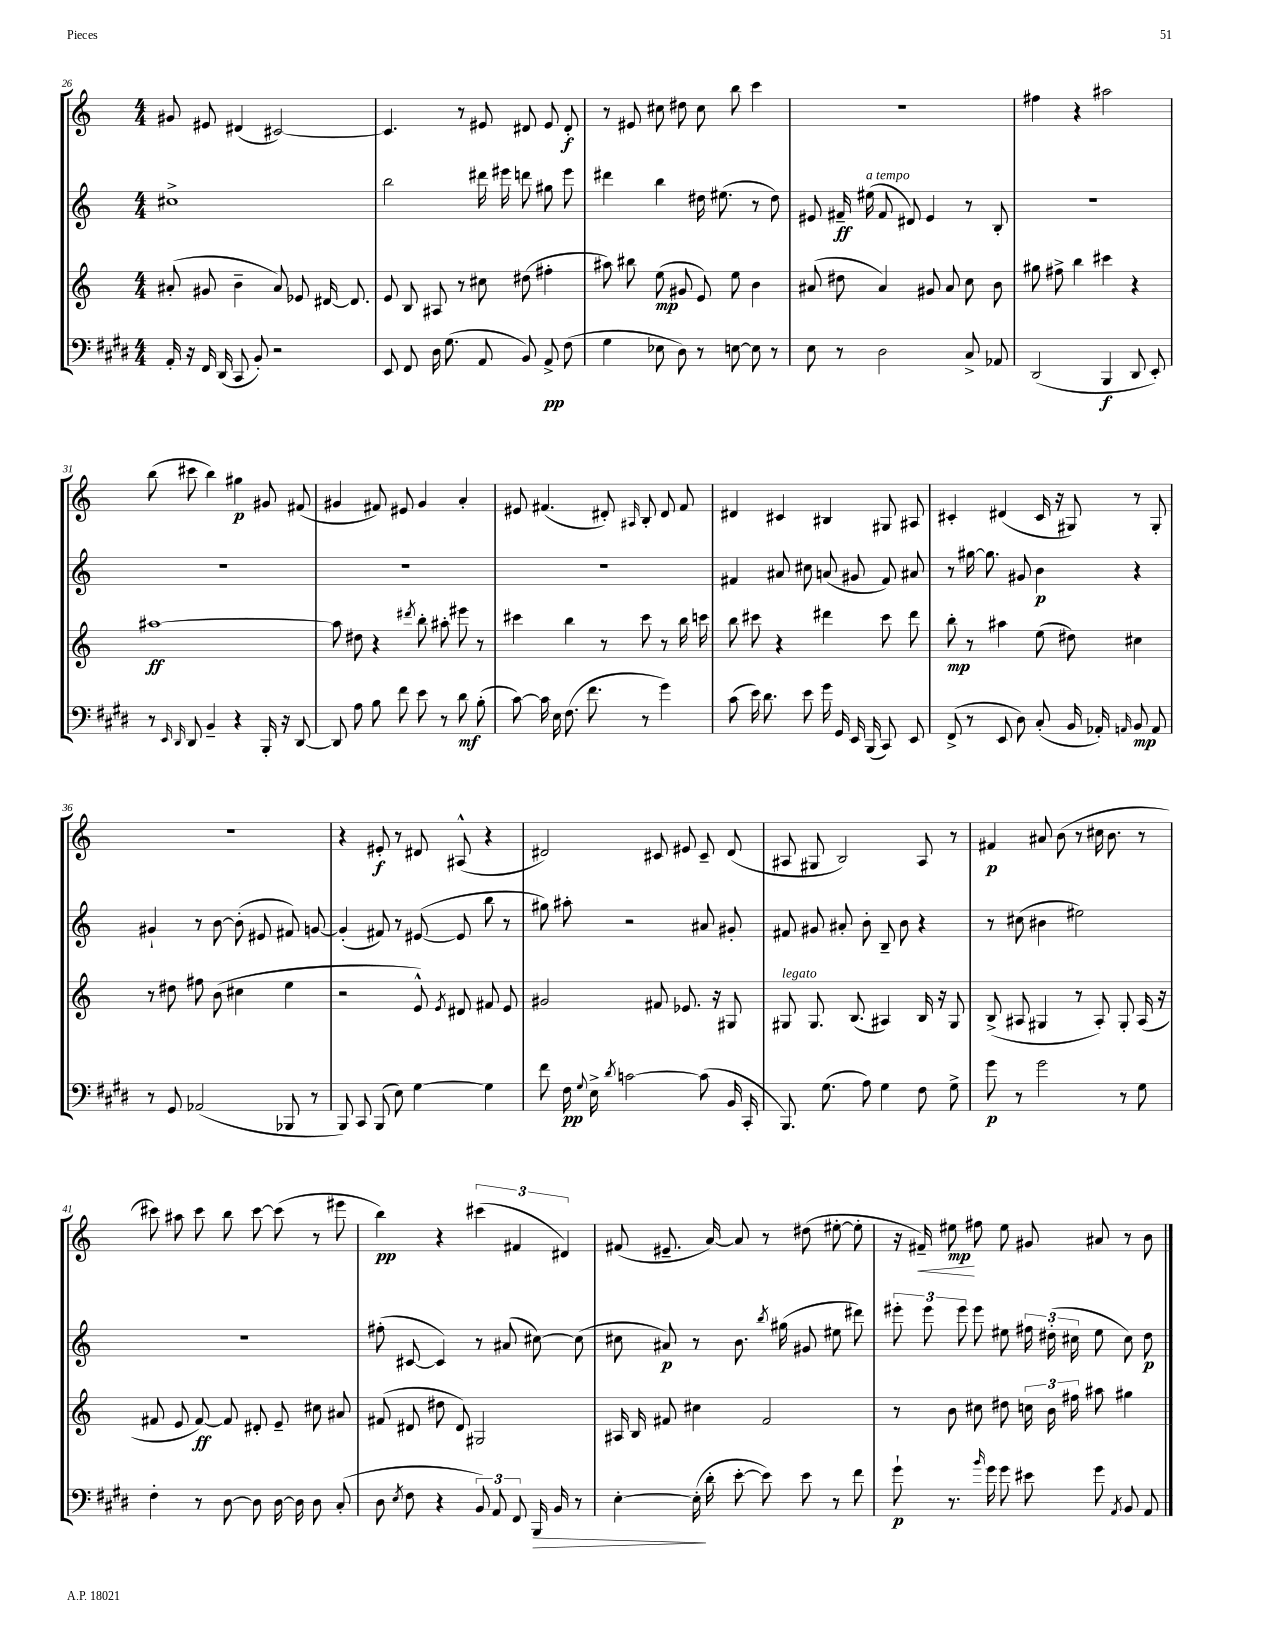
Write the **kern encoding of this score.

**kern	**kern	**kern	**kern
*staff4	*staff3	*staff2	*staff1
*clefF4	*clefG2	*clefG2	*clefG2
*k[f#c#g#d#]	*k[]	*k[]	*k[]
*M4/4	*M4/4	*M4/4	*M4/4
16AA'	(8a#'	1cc#^	8g#
16r	.	.	.
16FF#	8g#	.	8e#
(16DD#	.	.	.
8CC#	4b~	.	(4d#
8BB')	.	.	.
2r	8a#)	.	[2c#)
.	8e-	.	.
.	[16d#	.	.
.	8.d#]	.	.
=	=	=	=
8EE	8e	2bb	4.c#]
8FF#	8B	.	.
16D#	8A#	.	.
(8.G#	.	.	.
.	8r	.	8r
8AA	8cc#	16ddd#	8e#
.	.	16eee#	.
8BB)	(8dd#	8ddd	8d#
8AA^	4ff#'	8gg#	8e#
(8F#	.	8eee#	8d#'
=	=	=	=
4G#	8aa#)	4ddd#	8r
.	8bb#	.	8e#
8E-	(8ee	4bb	8cc#
8D#)	8g#	.	8dd#
8r	8e)	16dd#	8cc#
.	.	(8.ee#	.
[8E	8ee	.	8bb
8E]	4b	8r	4ccc
8r	.	8dd#)	.
=	=	=	=
8E	(8a#	8e#	1r
8r	8dd#	16f#~	.
.	.	(16ee#	.
2D#	4a#)	8f#	.
.	.	8d#)	.
.	8g#	4e#	.
.	8a#	.	.
8C#^	8cc	8r	.
8AA-	8b	8B'	.
=	=	=	=
(2DD#	8gg#	1r	4ff#
.	8ff#^	.	.
.	4bb	.	4r
4BBB	4ccc#	.	2aa#
8DD#	4r	.	.
8EE')	.	.	.
=	=	=	=
8r	[1aa#	1r	(8bb
16qqEE	.	.	.
16qqDD#	.	.	.
8DD#	.	.	8ccc#
4BB~	.	.	4bb)
4r	.	.	4gg#
16BBB'	.	.	8g#
16r	.	.	.
[8DD#	.	.	(8f#
=	=	=	=
8DD#]	8aa#]	1r	4g#
8A	8dd#	.	.
8B	4r	.	8f#)
8f#	.	.	8e#
.	8qddd#	.	.
8e	8bb'	.	4g#
8r	8aa#'	.	.
8d#	8eee#	.	4a'
(8B'	8r	.	.
=	=	=	=
[8c#)	4ccc#	1r	8e#
16c#]	.	.	(4.f#
16E	.	.	.
(8.F#	4bb	.	.
8.f#	.	.	.
.	8r	.	8d#')
.	.	.	16qqA#
8r	8ccc#	.	8B'
4g#)	8r	.	8d#
.	16bb	.	8f#
.	16ccc	.	.
=	=	=	=
(8c#	8bb	4f#	4d#
16e)	8ccc#	.	.
8.d#	.	.	.
.	4r	8a#	4c#
8e	.	8cc#	.
16g#	4ddd#	(8a	4B#
16GG#	.	.	.
16EE	.	8g#	.
(16BBB	.	.	.
8CC#)	8ccc#	8f#)	8G#
8EE	8ddd#	8a#	8A#
=	=	=	=
(8FF#^	8bb'	8r	4c#'
8r	8r	[16gg#	.
.	.	8.gg#]	.
8EE	4aa#	.	(4d#
8D#)	.	8g#	.
(8C#'	(8ee	4b	16c#
.	.	.	16r
16BB	8dd#)	.	8G#)
16AA-')	.	.	.
16qqAA	.	.	.
8BB	4cc#	4r	8r
8AA	.	.	8G#'
=	=	=	=
8r	8r	4g#`	1r
8GG#	8dd#	.	.
(2AA-	8ff#	8r	.
.	(8b	[8b	.
.	4cc#	(8b']	.
.	.	8e#	.
8BBB-	4ee	8f#)	.
8r	.	[8g	.
=	=	=	=
8BBB)	2r	(4g']	4r
8CC#	.	.	.
(8BBB	.	8f#)	8e#'
8E)	.	8r	8r
[4G#	8e^^)	([8e#	8d#
.	8qe	.	.
.	8d#	8e#]	(8A#^^
4G#]	8f#	8bb	4r
.	8e	8r	.
=	=	=	=
8f#	2g#	8gg#)	2d#)
16F#	.	8aa#'	.
8qqG#	.	.	.
16E^	.	.	.
8qd#	.	.	.
[2c	.	2r	.
.	8f#	.	8c#
.	8.e-	.	8e#
(8c]	.	8a#	8c#~
.	16r	.	.
16BB	8G#	8g#'	(8d#
16CC#'	.	.	.
=	=	=	=
8.BBB)	8G#	8f#	8A#
.	8.G#	8g#	8G#
(8.G#	.	.	.
.	.	8a#'	2B)
.	(8.B	.	.
8A)	.	8b'	.
4G#	4A#)	8B~	.
.	.	8b	.
8F#	16B	4r	8A#
.	16r	.	.
8G#^	8G#	.	8r
=	=	=	=
8g#	(8B^	8r	4f#
8r	8A#	(8cc#	.
2g#	4G#	4b#	8a#
.	.	.	(8b
.	8r	2ee#)	8r
.	8A#')	.	16cc#
.	.	.	8.b
8r	8G#'	.	.
8G#	(16A#	.	8r
.	16r	.	.
=	=	=	=
4F#'	8f#	1r	8ccc#)
.	8e	.	8aa#
8r	[8f#)	.	8ccc#
[8D#	8f#]	.	8bb
8D#]	8d#'	.	[8ccc#
[16D#	8e~	.	(8ccc#]
16D#]	.	.	.
8D#	8cc#	.	8r
(8C#'	8a#	.	8eee#
=	=	=	=
8D#	(8f#	(8ff#'	4bb)
8qE	.	.	.
8F#	8d#	[8c#	.
4r	8dd#	4c#])	4r
.	8d#)	.	.
12BB)	2G#	8r	(6ccc#
12AA	.	.	.
.	.	(8a#	.
12FF#	.	.	6f#
16BBB	.	[8cc#)	.
16BB	.	.	.
.	.	.	6d#)
8r	.	(8cc#]	.
=	=	=	=
[4E'	16A#	8cc#	(8f#
.	16B	.	.
.	8f#	8a#)	8.e#~
(16E']	4cc#	8r	.
16d#'	.	.	[16a)
[8e'	.	8.b	8a]
8e])	2f#	.	8r
.	.	8qbb	.
.	.	(16gg#	.
8e	.	8g#	(8dd#
8r	.	8ee#	[8ee#'
8f#	.	8ddd#)	8ee#']
=	=	=	=
8g#`	8r	12eee#'	16r
.	.	.	16f#~)
.	.	12eee#	.
8.r	8b	.	8ee#
.	.	12eee#	.
.	8cc#	8eee#	8ff#
16qqb	.	.	.
16g#	.	.	.
8g#	8dd#	8ee#	8ee#
8e#	24cc	24ff#	8g#
.	24b	(24dd#'	.
.	24ff#	24cc#	.
8g#	8aa#	8ee#	8a#
8qAA	.	.	.
8BB	4gg#	8cc#)	8r
8AA	.	8dd#	8b
==	==	==	==
*-	*-	*-	*-
